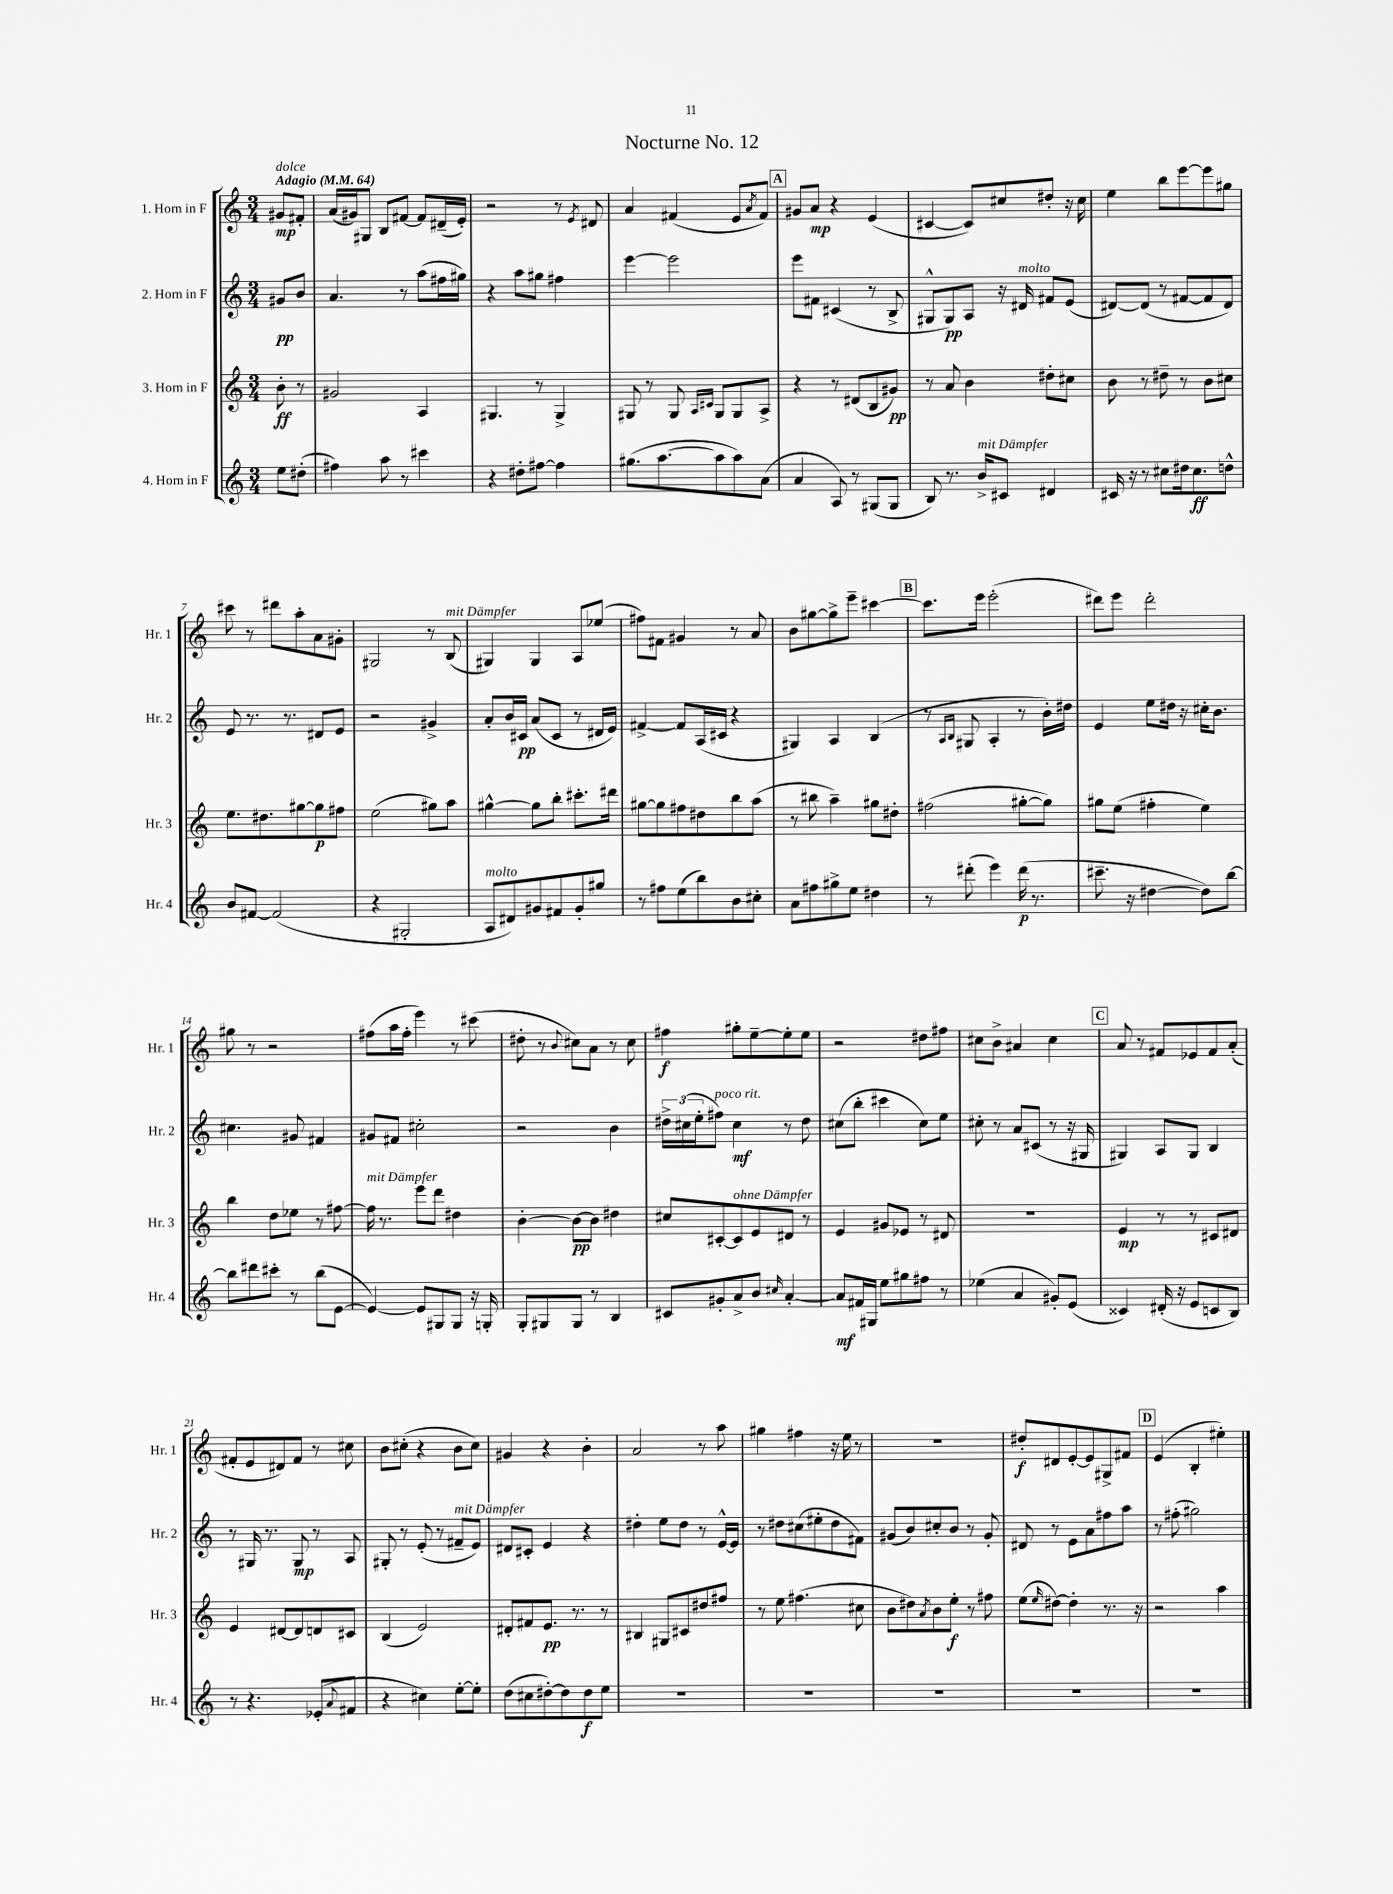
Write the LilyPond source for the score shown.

\header { title = "Nocturne No. 12" }
<<
\new StaffGroup <<
\new Staff = "s0" \with { instrumentName = "1. Horn in F" shortInstrumentName = "Hr. 1" } {
    \clef treble \key c \major \numericTimeSignature \time 3/4 \partial 4 \tempo "Adagio" 4 = 64
    gis'8\mp^\markup { \italic "dolce" } fis'8-. |
    a'16( gis'16) gis8 b8 fis'8~ fis'8 dis'16--( e'16-.) |
    r2 r8 \acciaccatura { e'8 } dis'8 |
    a'4 fis'4( e'8 \acciaccatura { a'8 } fis'8) |
    \mark \markup { \box "A" } gis'8 a'8\mp r4 e'4( |
    cis'4~ cis'8) cis''8 dis''8-. r16 cis''16 |
    e''4 b''8 e'''8~ e'''8 gis''8 |
    cis'''8 r8 dis'''8 a''8-. a'8 gis'8-. |
    gis2 r8 b8^\markup { \italic "mit Dämpfer" }( |
    gis4) gis4 a8 ees''8( |
    fis''8) fis'8 gis'4 r8 a'8 |
    b'8 gis''8~ gis''8-> e'''8-- cis'''4~ |
    \mark \markup { \box "B" } cis'''8. e'''16 e'''2-.( |
    dis'''8) e'''8 dis'''2-. |
    gis''8 r8 r2 |
    fis''8( a''16 fis''16-. e'''4) r8 cis'''8( |
    dis''8-. r8 \appoggiatura { b'8 } cis''8) a'8 r8 cis''8 |
    fis''4\f gis''8-. e''8~-- e''8-. e''8 |
    r2 dis''8 fis''8 |
    cis''8 b'8-> ais'4 cis''4 |
    \mark \markup { \box "C" } a'8 r8 fis'8 ees'8 fis'8 a'8-.( |
    fis'8-. e'8 dis'8) fis'8 r8 cis''8 |
    b'8 cis''8-.( r4 b'8 cis''8) |
    gis'4 r4 b'4-. |
    a'2 r8 a''8 |
    gis''4 fis''4 r16 e''16 r8 |
    R2. |
    dis''8-.\f dis'8 e'8~-. e'8 gis8-> fis'8 |
    \mark \markup { \box "D" } e'4( b4-. eis''4-.) \bar "|." |
}
\new Staff = "s1" \with { instrumentName = "2. Horn in F" shortInstrumentName = "Hr. 2" } {
    \clef treble \key c \major \numericTimeSignature \time 3/4 \partial 4
    gis'8\pp b'8 |
    a'4. r8 a''8( fis''16 gis''16) |
    r4 a''8 gis''8 fis''4 |
    e'''4~ e'''2 |
    \mark \markup { \box "A" } e'''8 fis'8 cis'4( r8 b8-> |
    gis8-^ gis8\pp) a8 r16 dis'16^\markup { \italic "molto" } fis'8 e'8( |
    dis'8~) dis'8( r8 fis'8~ fis'8 dis'8) |
    e'8 r8. r8. dis'8 e'8 |
    r2 gis'4-> |
    a'8-. b'16 cis'16\pp a'8( cis'8 r8 dis'16 e'16) |
    fis'4~-> fis'8 a16( cis'16 r4 |
    gis4) a4 b4( |
    \mark \markup { \box "B" } r8 \grace { a16 b16 } gis8 a4-. r8 b'16-.) dis''16 |
    e'4 e''8 dis''16 r16 cis''16-. b'8. |
    cis''4. gis'8 fis'4 |
    gis'8 fis'8 cis''2-. |
    r2 b'4 |
    \tuplet 3/2 { dis''16-> cis''16( e''16-. } fis''8^\markup { \italic "poco rit." }) cis''4\mf r8 dis''8 |
    cis''8( b''8-. cis'''4 cis''8) e''8 |
    cis''8-. r8 a'8 cis'8( r8 r16 gis16 |
    \mark \markup { \box "C" } gis4) a8 gis8 b4 |
    r8 gis16 r8. gis8\mp r8 a8 |
    gis8-. r8 e'8-.( r8 fis'8--^\markup { \italic "mit Dämpfer" } e'8) |
    dis'8 cis'8-. e'4 r4 |
    dis''4-. e''8 dis''8 r8 e'16~-^ e'16 |
    r8 dis''8 cis''8( eis''8-. dis''8 fis'8) |
    gis'8( b'8) cis''8-. b'8 r8 gis'8-. |
    dis'8 r8 e'8 a'8 fis''8 a''8 |
    \mark \markup { \box "D" } r8 fis''8-.( gis''2) \bar "|." |
}
\new Staff = "s2" \with { instrumentName = "3. Horn in F" shortInstrumentName = "Hr. 3" } {
    \clef treble \key c \major \numericTimeSignature \time 3/4 \partial 4
    b'8-.\ff r8 |
    gis'2 a4 |
    gis4. r8 gis4-> |
    gis8 r8 gis8 \grace { a16 cis'16 } gis8 gis8 a8-> |
    \mark \markup { \box "A" } r4 r8 dis'8( b8 gis'8\pp) |
    r8 a'8 b'4 dis''8-. cis''8 |
    b'8 r8 dis''8-- r8 b'8 cis''8 |
    e''8. dis''8. gis''8~ gis''8\p fis''8 |
    e''2( gis''8) a''8 |
    gis''4~-^ gis''8 b''8-. cis'''8.-. dis'''16 |
    gis''8~ gis''8 fis''8 dis''8 b''8 a''8( |
    r8 bis''8 a''4--) gis''8 dis''8-. |
    \mark \markup { \box "B" } fis''2( gis''8~-. gis''8) |
    gis''8 e''8( fis''4-. e''4) |
    b''4 d''8 ees''8 r8 fis''8~ |
    fis''16^\markup { \italic "mit Dämpfer" } r8. e'''8 d'''8 dis''4 |
    b'4~-. b'8~\pp b'8 dis''4 |
    cis''8 cis'8~-. cis'8^\markup { \italic "ohne Dämpfer" } e'8 dis'8 r8 |
    e'4 gis'8 ees'8 r8 dis'8 |
    R2. |
    \mark \markup { \box "C" } e'4\mp r8 r8 cis'8 dis'8 |
    e'4 dis'8~ dis'8 d'8 cis'8 |
    b4( e'2) |
    dis'8-. fis'8 e'8.\pp r8. r8 |
    bis4 gis8 cis'8 dis''8 fis''8 |
    r8 e''8 fis''4.( cis''8 |
    b'8 dis''8) \acciaccatura { a'8 } b'8 e''8-.\f r8 fis''8 |
    e''8( \grace { e''16 } dis''8~) dis''4-. r8. r16 |
    \mark \markup { \box "D" } r2 a''4 \bar "|." |
}
\new Staff = "s3" \with { instrumentName = "4. Horn in F" shortInstrumentName = "Hr. 4" } {
    \clef treble \key c \major \numericTimeSignature \time 3/4 \partial 4
    e''8 dis''8-.( |
    fis''4) a''8 r8 cis'''4 |
    r4 dis''8-. fis''8~ fis''4 |
    gis''8.( a''8.~ a''8 a''8) a'8( |
    \mark \markup { \box "A" } a'4 a8) r8 gis8( gis8 |
    b8) r8. b'16->^\markup { \italic "mit Dämpfer" } cis'8 dis'4 |
    cis'16 r16 r8 cis''8 dis''16 cis''8.\ff d''8-^ |
    b'8 fis'8~ fis'2( |
    r4 gis2-. |
    a8^\markup { \italic "molto" } dis'8) gis'8 fis'8 gis'8-. gis''8 |
    r8 fis''8 e''8( b''8) b'8 cis''8-. |
    a'8 fis''8 gis''8-> e''8 dis''4 |
    \mark \markup { \box "B" } r8 dis'''8-.( e'''4) dis'''16\p( r8. |
    cis'''8.-- r16 dis''4~ dis''8) b''8~ |
    b''8 dis'''8 cis'''8-. r8 b''8( e'8~ |
    e'4~) e'8 gis8 gis8 r16 g16-. |
    g8-. gis8 gis8 r8 b4 |
    cis'8 gis'8-. a'8-> b'8 \grace { cis''16 } a'4~-. |
    a'8\mf fis'16 gis16 e''8 gis''8 fis''8 r8 |
    ees''4( a'4 gis'8-.) e'8( |
    \mark \markup { \box "C" } cisis'4) dis'16-.( r16 e'8 c'8 b8) |
    r8 r4. ees'8-.( \appoggiatura { a'8 } fis'8 |
    r4 cis''4) e''8~-. e''8-. |
    d''8( cis''8 dis''8~-.) dis''8 dis''8\f e''8 |
    R2. |
    R2. |
    R2. |
    R2. |
    \mark \markup { \box "D" } R2. \bar "|." |
}
>>
>>
